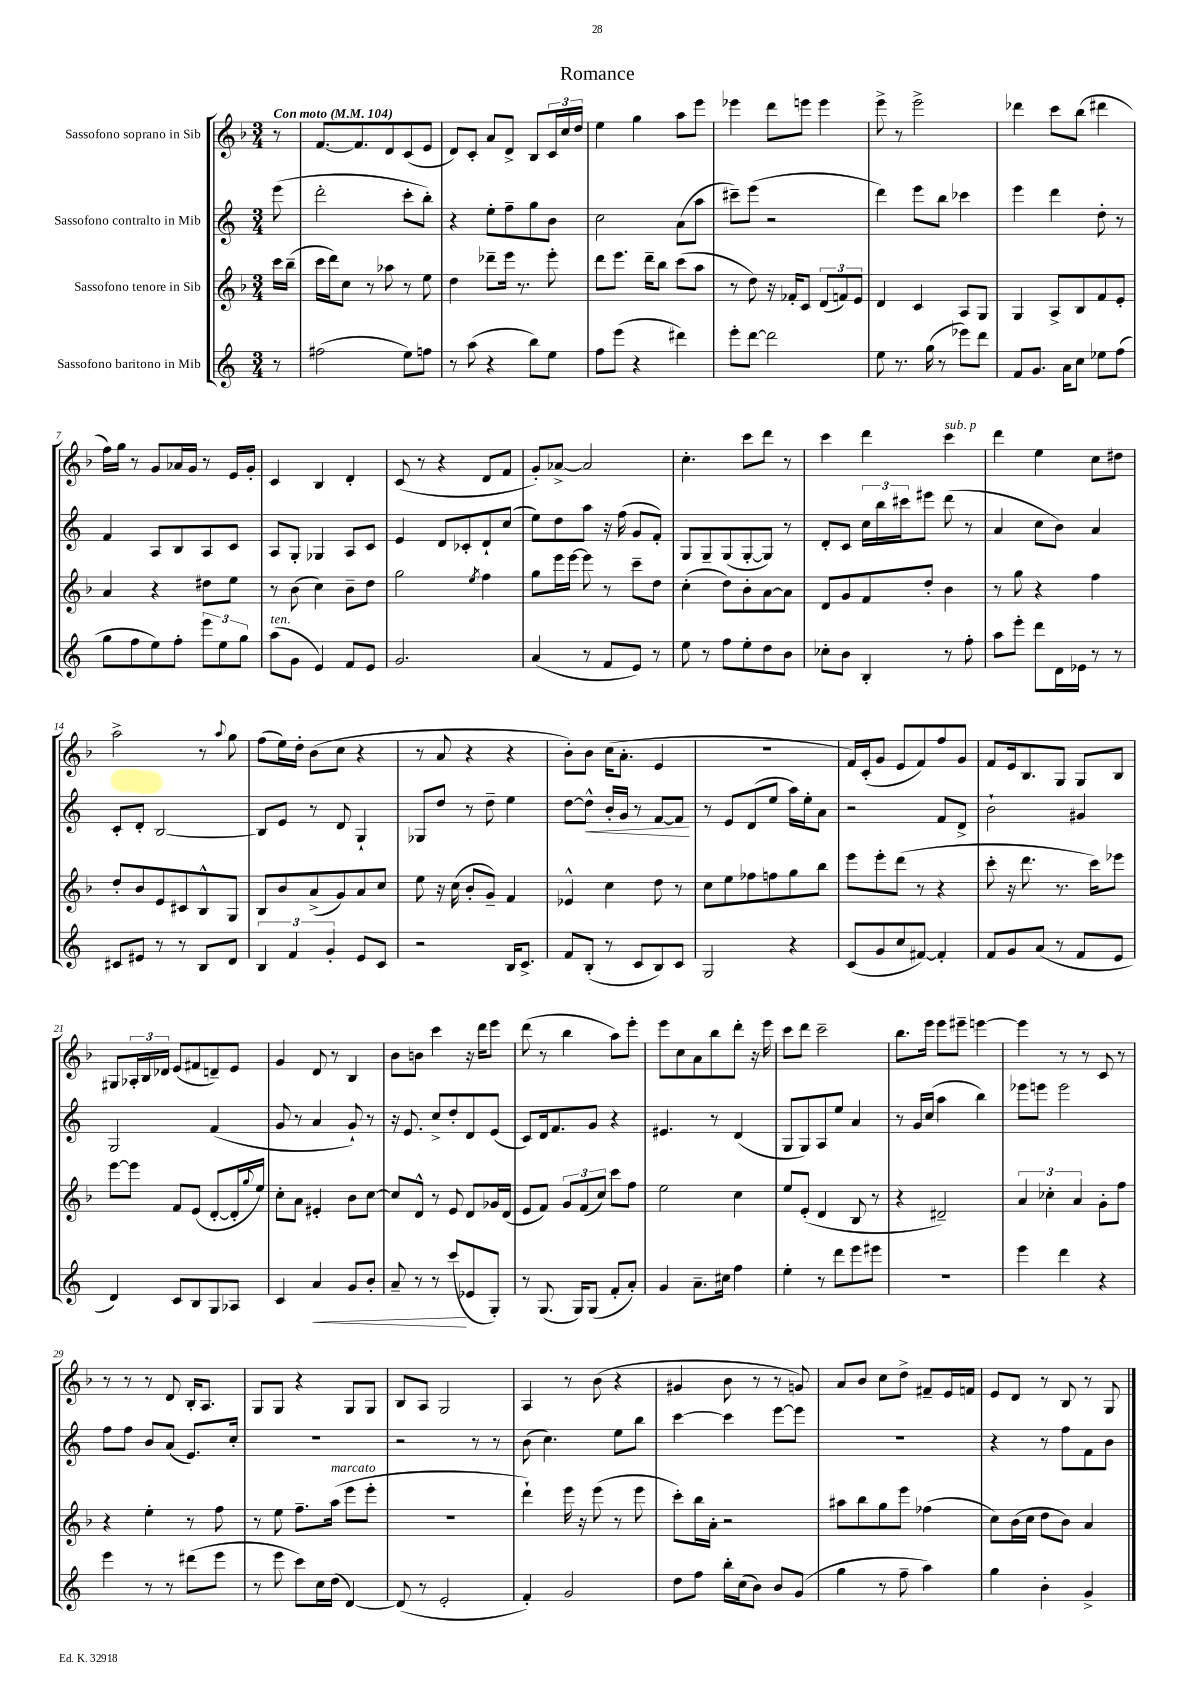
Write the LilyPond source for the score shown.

\header { title = "Romance" }
<<
\new StaffGroup <<
\new Staff = "s0" \with { instrumentName = "Sassofono soprano in Sib" } {
    \clef treble \key f \major \numericTimeSignature \time 3/4 \partial 8 \tempo "Con moto" 4 = 104
    r8 |
    f'8.~ f'8. d'8 c'8( e'8 |
    d'8) c'8-. a'8 d'8-> bes8 \tuplet 3/2 { c'16 c''16 d''16 } |
    e''4 g''4 a''8 e'''8 |
    ees'''4 d'''8 e'''8 e'''4 |
    e'''8-> r8 e'''2-> |
    des'''4 c'''8 bes''8( dis'''4 |
    f''16) g''16 r8 g'8 aes'16 g'16 r8 e'16 g'16-. |
    c'4 bes4 d'4-. |
    c'8( r8 r4 d'8 f'8 |
    g'8-.) aes'8~-> aes'2 |
    c''4.-. c'''8 d'''8 r8 |
    c'''4 d'''4 c'''4^\markup { \italic "sub. p" } |
    d'''4 e''4 c''8 dis''8 |
    a''2-> r8 \appoggiatura { a''8 } g''8 |
    f''8( e''16) d''16-. bes'8( c''8 r4 |
    r8 a'8 r4 r4 |
    bes'8-.) bes'8 c''16( a'8.-. e'4 |
    R2. |
    f'16) c'16-.( g'8 e'8 f'8) f''8 g'8 |
    f'8 e'16 bes8. g8 g8 bes8 |
    gis8 \tuplet 3/2 { aes16-. bes16 des'16 } e'8( fis'8 d'8--) e'8 |
    g'4 d'8 r8 bes4 |
    bes'8 b'8 c'''4 r16 d'''16 e'''8 |
    d'''8( r8 bes''4 a''8) e'''8-. |
    e'''8 c''8 a'8 bes''8 d'''8-. r16 e'''16 |
    c'''8 d'''8 c'''2-- |
    bes''8. e'''16 e'''8 eis'''8-- e'''4~ |
    e'''4 r8 r8 c'8 r8 |
    r8 r8 r8 d'8 bes16-. a8. |
    g8 g8 r4 g8 g8 |
    bes8 a8 g2 |
    a4 r8 bes'8( r4 |
    gis'4 bes'8 r8 r8 g'8) |
    a'8 bes'8 c''8 d''8-> fis'8-- e'16 f'16 |
    e'8 d'8 r8 bes8 r8 g8 \bar "|." |
}
\new Staff = "s1" \with { instrumentName = "Sassofono contralto in Mib" } {
    \clef treble \key c \major \numericTimeSignature \time 3/4 \partial 8
    e'''8( |
    d'''2-. c'''8-. b''8-.) |
    r4 e''8-. f''8-- g''8 b'8 |
    c''2 a'8( a''8 |
    cis'''8--) e'''8( r2 |
    d'''4) e'''8 b''8 ces'''4 |
    e'''4 d'''4 d''8-. r8 |
    f'4 a8 b8 a8 c'8 |
    a8 g8-. ges4 a8 c'8 |
    e'4 d'8 ces'8-. d'8-! c''8( |
    e''8) d''8 a''8 r16 f''16( g'8 f'8-.) |
    g8 g8-- g8( g8~-. g8) r8 |
    d'8-. c'8 \tuplet 3/2 { c''16 b''16 cis'''16 } eis'''8 d'''8( r8 |
    a'4 c''8 b'8) a'4 |
    c'8-. d'8-. b2~ |
    b8 e'8 r8 d'8 g4-! |
    ges8 d''8 r8 d''8-- e''4 |
    d''8~ d''8-^\< b'16-. g'16 r8 f'8~ f'8\! |
    r8 e'8 d'8( e''8 a''16) e''16-. a'8 |
    r2 f'8 d'8-> |
    b'2-! gis'4 |
    g2 f'4( |
    g'8 r8 a'4 g'8-!) r8 |
    r16 e'8. c''8-> d''8-. d'8 e'8( |
    c'8) d'16 f'8. g'8 r4 |
    eis'4. r8 d'4( |
    g8 g8) a8 e''8 a'4 |
    r8 g'16 c''16( a''4 b''4) |
    ees'''8 e'''8 e'''2 |
    f''8 f''8 b'8 a'8( e'8.) c''16-. |
    R2. |
    r2 r8 r8 |
    b'8( c''4.) e''8 b''8 |
    c'''4~ c'''4 e'''8~ e'''8 |
    R2. |
    r4 r8 f''8 f'8 b'8 \bar "|." |
}
\new Staff = "s2" \with { instrumentName = "Sassofono tenore in Sib" } {
    \clef treble \key f \major \numericTimeSignature \time 3/4 \partial 8
    c'''16 bes''16--( |
    c'''16 d'''16) c''8 r8 aes''8 r8 e''8 |
    d''4 des'''8-- e'''16 r8. e'''8-. |
    d'''8 e'''8. d'''16-- bes''8 c'''8( a''8 |
    r8 d''8) r16 fes'16-. c'8 \tuplet 3/2 { d'8( f'8) e'8 } |
    d'4 c'4 a8 g8 |
    g4 a8-> bes8 f'8 e'8-. |
    a'4 r4 dis''8 e''8 |
    r8 bes'8( c''4) bes'8-- d''8 |
    g''2 \acciaccatura { e''8 } f''4 |
    g''8 e'''16 e'''16~ e'''8 r8 c'''8-- d''8 |
    c''4-.( d''8) bes'8-. a'8~ a'8 |
    d'8 g'8 f'8 d''8-. bes'4 |
    r8 g''8 r4 f''4 |
    d''8-. bes'8 e'8 cis'8 bes8-^ g8 |
    bes8 bes'8 a'8->( g'8) a'8 c''8 |
    e''8 r16 c''16( bes'8-. g'8--) f'4 |
    ees'4-^ c''4 d''8 r8 |
    c''8 e''8 fes''8 f''8 g''8 bes''8 |
    e'''8 e'''8-. d'''8( r8 r4 |
    c'''8-. r16 d'''8. r8. c'''16) ees'''8 |
    e'''8~ e'''8 f'8 e'8( d'8~-. d'16-. \appoggiatura { g''8 } e''16) |
    c''8-. a'8 eis'4-. bes'8 c''8~ |
    c''8 d'8-^ r8 e'8 d'8 ges'16 d'16( |
    e'8 f'8) \tuplet 3/2 { g'8 f'8( c''8) } c'''8 f''8 |
    e''2 c''4 |
    e''8 e'8-.( d'4 bes8 r8 |
    r4 dis'2--) |
    \tuplet 3/2 { a'4 ces''4-. a'4 } g'8-. f''8 |
    r4 e''4-. r8 f''8 |
    r8 e''8 f''8.-- a''16^\markup { \italic "marcato" }( e'''8 e'''8-. |
    R2. |
    d'''4-!) e'''16 r16 e'''8( r8 e'''8 |
    c'''8-.) bes''16 a'16-. r2 |
    ais''8 bes''8 g''8 e'''8 fes''4( |
    c''8) bes'16( c''16 d''8 bes'8) a'4 \bar "|." |
}
\new Staff = "s3" \with { instrumentName = "Sassofono baritono in Mib" } {
    \clef treble \key c \major \numericTimeSignature \time 3/4 \partial 8
    r8 |
    fis''2( e''8) f''8 |
    r8 a''8( r4 b''8) e''8 |
    f''8 e'''8( r4 dis'''4) |
    e'''8-. d'''8~ d'''2 |
    e''8 r8. g''16( r8 ees'''8) d'''8 |
    f'8 g'8. a'16 c''8 ees''8 f''8( |
    g''8 f''8 e''8) f''8-. \tuplet 3/2 { e'''8 e''8 g''8 } |
    a''8^\markup { \italic "ten." }( g'8 e'4) f'8 e'8 |
    g'2. |
    a'4( r8 f'8 e'8) r8 |
    e''8 r8 f''8 e''8-. d''8 b'8 |
    ces''8-. b'8 b4-. r8 f''8-. |
    a''8 e'''8-. d'''8 d'16 ees'16 r8 r8 |
    cis'8 eis'8 r8 r8 b8 d'8 |
    \tuplet 3/2 { b4 f'4 g'4-. } e'8 c'8 |
    r2 b16 c'8.-> |
    f'8 b8-.( r8 c'8 b8) c'8 |
    g2 r4 |
    c'8( g'8 c''8 fis'8~) fis'4-. |
    f'8 g'8 a'8( r8 f'8 e'8 |
    d'4) c'8 b8 g8 aes8 |
    c'4 a'4\< g'8 b'8-. |
    a'8-- r8 r8 c'''8\!( ees'8 g8-.) |
    r8 g8.( g16) g8( f'8-. a'8-.) |
    g'4 a'8.-- cis''16 f''4 |
    e''4-. r8 d'''8 e'''8 eis'''8 |
    R2. |
    e'''4 d'''4 r4 |
    e'''4 r8 r8 dis'''8( e'''8 |
    r8 e'''8 c'''8) c''16 d''16( d'4~) |
    d'8( r8 e'2-. |
    f'4-.) g'2 |
    d''8 f''8 b''16-. c''16( b'8) b'8 g'8( |
    g''4 r8 f''8-- a''4) |
    g''4 b'4-. g'4-> \bar "|." |
}
>>
>>
